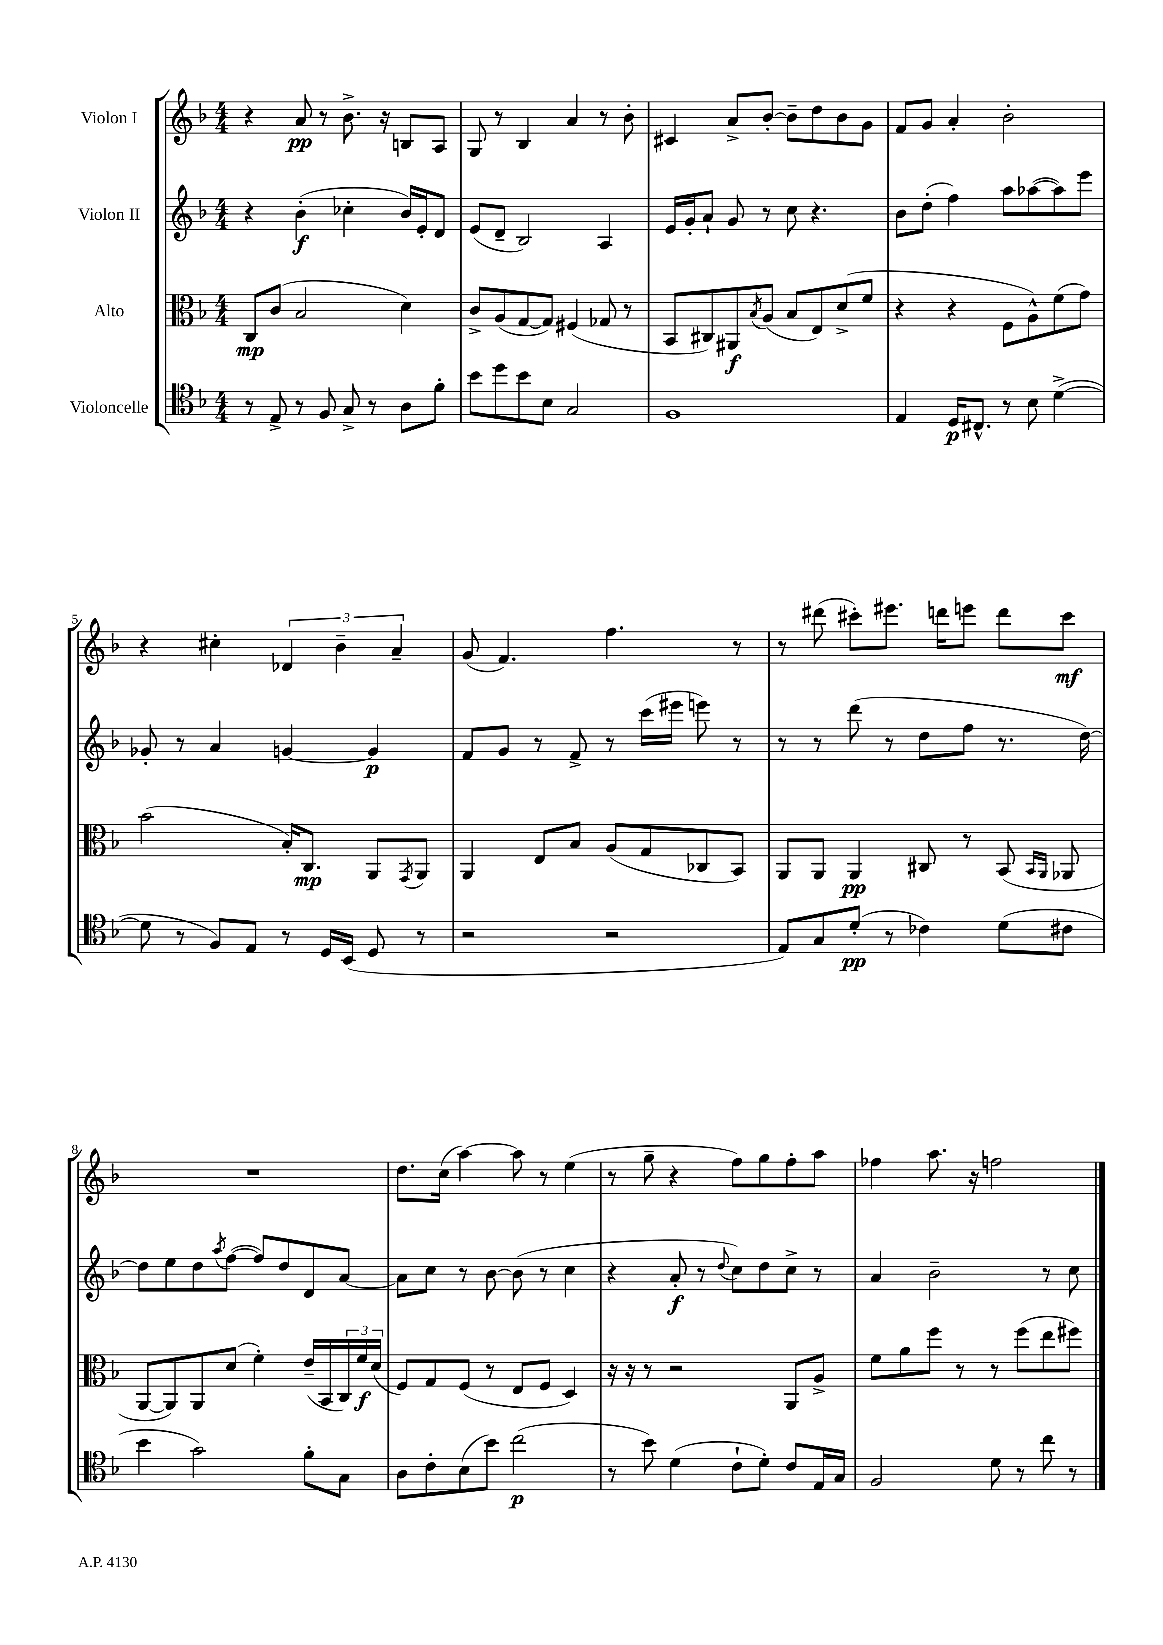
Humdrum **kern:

**kern	**dynam	**kern	**dynam	**kern	**dynam	**kern	**dynam
*part4	*part4	*part3	*part3	*part2	*part2	*part1	*part1
*staff4	*staff4	*staff3	*staff3	*staff2	*staff2	*staff1	*staff1
*I"Violoncelle	*	*I"Alto	*	*I"Violon II	*	*I"Violon I	*
*clefC4	*	*clefC3	*	*clefG2	*	*clefG2	*
*k[b-]	*	*k[b-]	*	*k[b-]	*	*k[b-]	*
*M4/4	*	*M4/4	*	*M4/4	*	*M4/4	*
=1	=1	=1	=1	=1	=1	=1	=1
8r	.	8C/L	mp	4r	.	4r	.
8E^/	.	(8c/J	.	.	.	.	.
8r	.	2B-/	.	(4b-'\	f	8a/	pp
8F/	.	.	.	.	.	8r	.
8G^/	.	.	.	4cc-X'\	.	8.b-^\	.
8r	.	.	.	.	.	.	.
.	.	.	.	.	.	16r	.
8A\L	.	4d\)	.	16b-/LL)	.	8Bn/L	.
.	.	.	.	16e'/J	.	.	.
8f'\J	.	.	.	8d/J	.	8A/J	.
=2	=2	=2	=2	=2	=2	=2	=2
8b-\L	.	8c^/L	.	(8e/L	.	8G/	.
8dd\	.	(8A/	.	8d~/J	.	8r	.
8b-\	.	[8G/	.	2B-/)	.	4B-/	.
8B-\J	.	8G/J])	.	.	.	.	.
2G/	.	(4F#X/	.	.	.	4a/	.
.	.	8G-X/	.	4A/	.	8r	.
.	.	8r	.	.	.	8b-'\	.
=3	=3	=3	=3	=3	=3	=3	=3
1F	.	8BB-/L	.	16e/LL	.	4c#X/	.
.	.	.	.	16g'/J	.	.	.
.	.	8C#X/)	.	8a`/J	.	.	.
.	.	8AA#X/	f	8g/	.	8a^/L	.
.	.	8qB-/	.	.	.	.	.
.	.	(8A/J	.	8r	.	[8b-'/J	.
.	.	8B-/L	.	8cc\	.	8b-~\L]	.
.	.	8E/)	.	4.r	.	8dd\	.
.	.	(8d^/	.	.	.	8b-\	.
.	.	8f/J	.	.	.	8g\J	.
=4	=4	=4	=4	=4	=4	=4	=4
4E/	.	4r	.	8b-\L	.	8f/L	.
.	.	.	.	(8dd'\J	.	8g/J	.
16D/KL	p	4r	.	4ff\)	.	4a'/	.
8.C#X^^/J	.	.	.	.	.	.	.
8r	.	8F\L	.	8aa\L	.	2b-'\	.
8B-\	.	8A^^\)	.	([8aa-X\	.	.	.
([4d^\	.	(8f\	.	8aa-\])	.	.	.
.	.	8g\J)	.	8eee\J	.	.	.
!!LO:LB:g=z
=5	=5	=5	=5	=5	=5	=5	=5
8d\]	.	(2b-\	.	8g-X'/	.	4r	.
8r	.	.	.	8r	.	.	.
8F/L)	.	.	.	4a/	.	4cc#X'\	.
8E/J	.	.	.	.	.	.	.
8r	.	16B-'/KL)	.	[4gn/	.	6d-X/	.
.	.	8.C/J	mp	.	.	.	.
16D/LL	.	.	.	.	.	.	.
.	.	.	.	.	.	6b-~\	.
(16BB-/JJ	.	.	.	.	.	.	.
8D/	.	8AA/L	.	4g/]	p	.	.
.	.	.	.	.	.	6a~/	.
.	.	8qGG/	.	.	.	.	.
8r	.	8AA/J	.	.	.	.	.
=6	=6	=6	=6	=6	=6	=6	=6
2r	.	4AA/	.	8f/L	.	(8g/	.
.	.	.	.	8g/J	.	4.f/)	.
.	.	8E/L	.	8r	.	.	.
.	.	8B-/J	.	8f^/	.	.	.
2r	.	(8A/L	.	8r	.	4.ff\	.
.	.	8G/	.	(16ccc\LL	.	.	.
.	.	.	.	16eee#X\JJ	.	.	.
.	.	8C-X/	.	8eeen\)	.	.	.
.	.	8BB-/J)	.	8r	.	8r	.
=7	=7	=7	=7	=7	=7	=7	=7
8E/L)	.	8AA/L	.	8r	.	8r	.
8G/	.	8AA/J	.	8r	.	(8ddd#X\	.
(8d'/J	pp	4AA/	pp	(8ddd\	.	8ccc#X'\L)	.
8r	.	.	.	8r	.	8.eee#X\J	.
4c-X\)	.	8C#X/	.	8dd\L	.	.	.
.	.	.	.	.	.	16dddn\KL	.
.	.	8r	.	8ff\J	.	8eeen\J	.
(8d\L	.	(8BB-/	.	8.r	.	8ddd\L	.
.	.	16qqBB-/LL	.	.	.	.	.
.	.	16qqAA/JJ	.	.	.	.	.
8c#X\J	.	8AA-X/	.	.	.	8ccc#\J	mf
.	.	.	.	[16dd\)	.	.	.
!!LO:LB:g=z
=8	=8	=8	=8	=8	=8	=8	=8
4b-\	.	[8AA/L	.	8dd\L]	.	1r	.
.	.	8AA/])	.	8ee\	.	.	.
2g\)	.	8AA/	.	8dd\	.	.	.
.	.	.	.	8qaa/	.	.	.
.	.	(8d/J	.	([8ff\J	.	.	.
.	.	4f'\)	.	8ff/L])	.	.	.
.	.	.	.	8dd/	.	.	.
8f'\L	.	(16e~/LL	.	8d/	.	.	.
.	.	16BB-/	.	.	.	.	.
8G\J	.	24C/)	.	[8a/J	.	.	.
.	.	24f/	f	.	.	.	.
.	.	(24d/JJ	.	.	.	.	.
=9	=9	=9	=9	=9	=9	=9	=9
8A\L	.	8F/L)	.	8a\L]	.	8.dd\L	.
8c'\	.	8G/	.	8cc\J	.	.	.
.	.	.	.	.	.	(16cc\Jk	.
(8B-\	.	(8F/J	.	8r	.	[4aa\)	.
8b-\J)	.	8r	.	[8b-\	.	.	.
(2cc\	p	8E/L	.	(8b-\]	.	8aa\]	.
.	.	8F/J	.	8r	.	8r	.
.	.	4D/)	.	4cc\	.	(4ee\	.
=10	=10	=10	=10	=10	=10	=10	=10
8r	.	16r	.	4r	.	8r	.
.	.	16r	.	.	.	.	.
8b-\)	.	8r	.	.	.	8gg~\	.
(4d\	.	2r	.	8a'/	f	4r	.
.	.	.	.	8r	.	.	.
.	.	.	.	8qqdd/	.	.	.
8c`\L	.	.	.	8cc\L)	.	8ff\L)	.
8d'\J)	.	.	.	8dd\	.	8gg\	.
8c/L	.	8AA/L	.	8cc^\J	.	8ff'\	.
16E/L	.	8A^/J	.	8r	.	8aa\J	.
16G/JJ	.	.	.	.	.	.	.
=11	=11	=11	=11	=11	=11	=11	=11
2F/	.	8f\L	.	4a/	.	4ff-X\	.
.	.	8a\	.	.	.	.	.
.	.	8ff\J	.	2b-~\	.	8.aa\	.
.	.	8r	.	.	.	.	.
.	.	.	.	.	.	16r	.
8d\	.	8r	.	.	.	2ffn\	.
8r	.	(8ff\L	.	.	.	.	.
8cc\	.	8ee\	.	8r	.	.	.
8r	.	8ff#X\J)	.	8cc\	.	.	.
==	==	==	==	==	==	==	==
*-	*-	*-	*-	*-	*-	*-	*-
